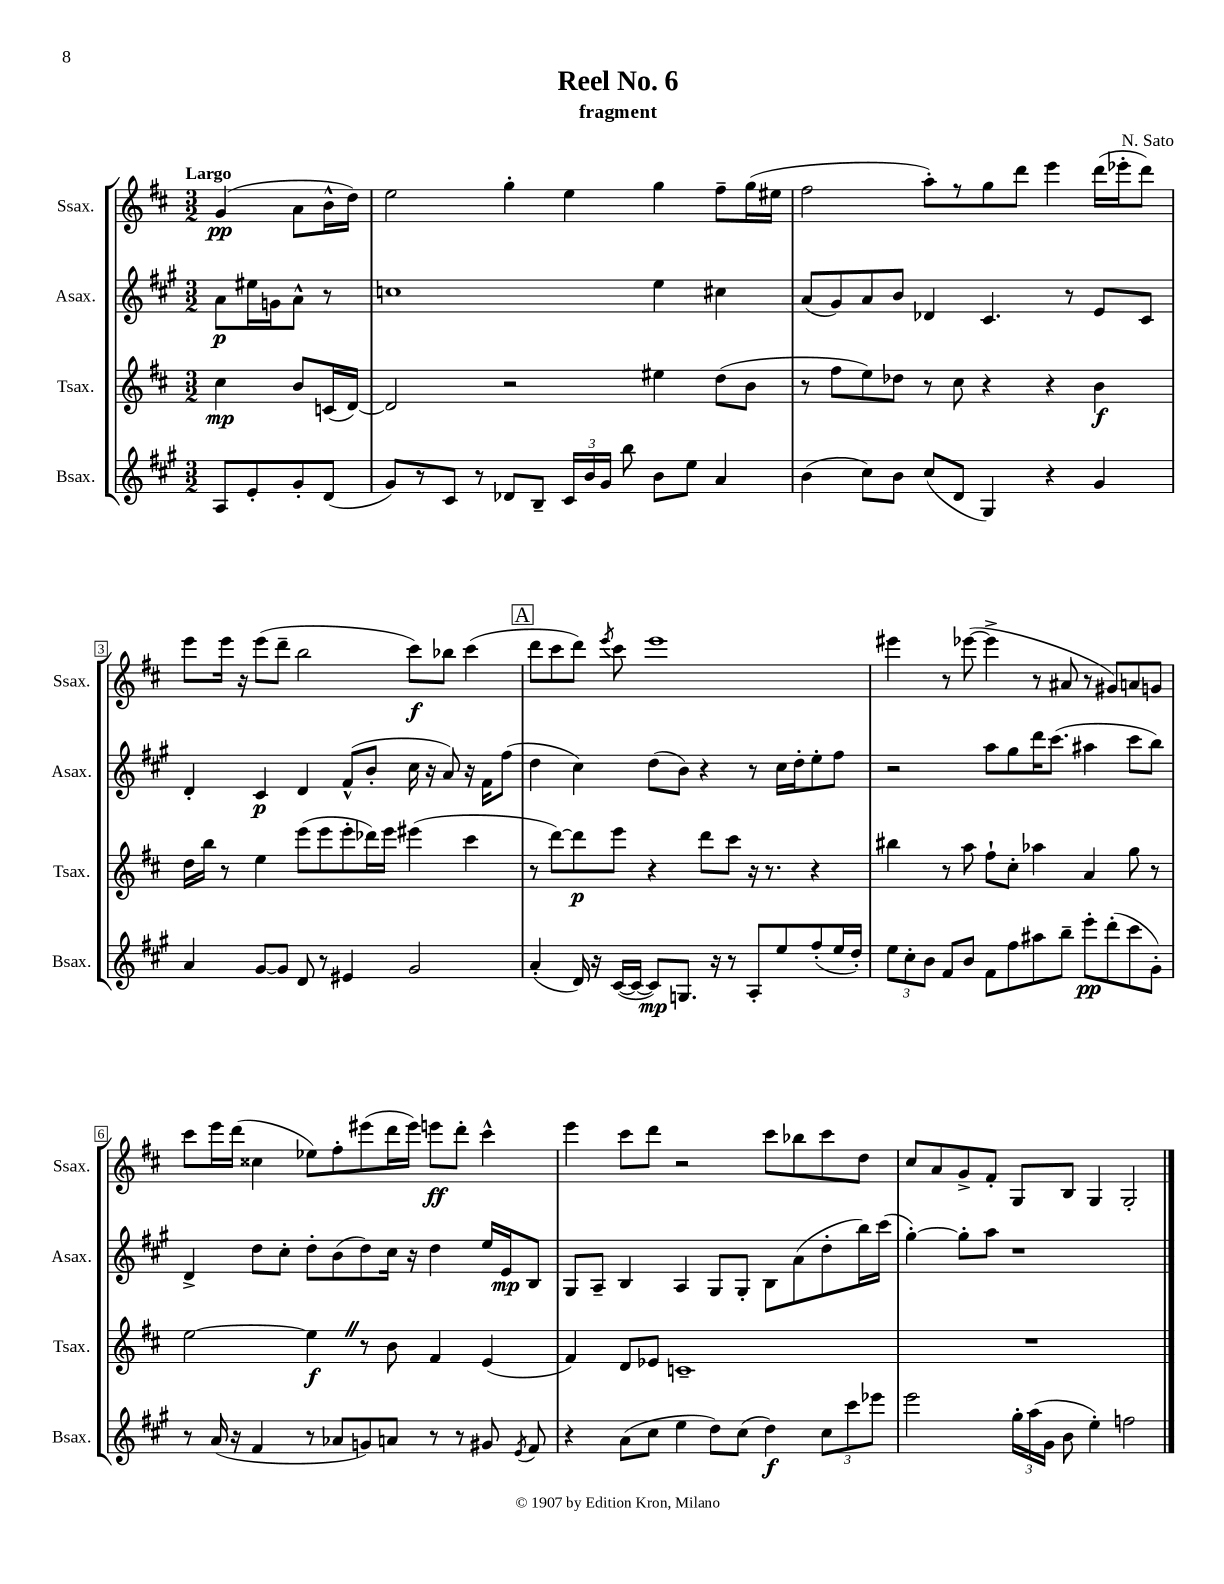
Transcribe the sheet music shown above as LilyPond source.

\header { title = "Reel No. 6" composer = "N. Sato" subtitle = "fragment" }
<<
\new StaffGroup <<
\new Staff = "s0" \with { instrumentName = "Ssax." shortInstrumentName = "Ssax." } {
    \clef treble \key d \major \numericTimeSignature \time 3/2 \partial 2 \tempo "Largo"
    \autoBeamOff g'4\pp( a'8[ b'16-^ d''16]) |
    e''2 g''4-. e''4 g''4 fis''8[-- g''16( eis''16] |
    fis''2 a''8[-.) r8 g''8 d'''8] e'''4 d'''16[( ees'''16-. d'''8]) |
    e'''8[ e'''16] r16 e'''8[( d'''8]-- b''2 cis'''8[\f) bes''8] cis'''4( |
    \mark \markup { \box "A" } d'''8[ cis'''8 d'''8]) \acciaccatura { e'''8 } cis'''8 e'''1 |
    eis'''4 r8 ees'''8~( ees'''4-> r8 ais'8 r8 gis'8[) a'8 g'8] |
    cis'''8[ e'''16 d'''16]( cisis''4 ees''8[) fis''8-. eis'''8( d'''16 eis'''16]) e'''8[\ff d'''8]-. cis'''4-^ |
    e'''4 cis'''8[ d'''8] r2 cis'''8[ bes''8 cis'''8 d''8] |
    cis''8[ a'8 g'8-> fis'8]-. g8[ b8] g4 g2-. \bar "|." |
}
\new Staff = "s1" \with { instrumentName = "Asax." shortInstrumentName = "Asax." } {
    \clef treble \key a \major \numericTimeSignature \time 3/2 \partial 2
    \autoBeamOff a'8[\p eis''16 g'16 a'8]-^ r8 |
    c''1 e''4 cis''4 |
    a'8[( gis'8) a'8 b'8] des'4 cis'4. r8 e'8[ cis'8] |
    d'4-. cis'4\p d'4 fis'8[-^( b'8]-. cis''16 r16 a'8) r16 fis'16[ fis''8]( |
    \mark \markup { \box "A" } d''4 cis''4) d''8[( b'8]) r4 r8 cis''16[ d''16-. e''8-. fis''8] |
    r2 a''8[ gis''8 d'''16 cis'''8.]( ais''4 cis'''8[ b''8]) |
    d'4-> d''8[ cis''8]-. d''8[-. b'8( d''8) cis''16] r16 d''4 e''16[ e'16\mp b8] |
    gis8[ a8]-- b4 a4 gis8[ gis8]-. b8[ a'8( d''8-. b''16) cis'''16]( |
    gis''4~-.) gis''8[-. a''8] r1 \bar "|." |
}
\new Staff = "s2" \with { instrumentName = "Tsax." shortInstrumentName = "Tsax." } {
    \clef treble \key d \major \numericTimeSignature \time 3/2 \partial 2
    \autoBeamOff cis''4\mp b'8[ c'16( d'16]~) |
    d'2 r2 eis''4 d''8[( b'8] |
    r8 fis''8[ e''8) des''8] r8 cis''8 r4 r4 b'4\f |
    d''16[ b''16] r8 e''4 e'''8[( e'''8 e'''8-. des'''16) e'''16] eis'''4( cis'''4 |
    \mark \markup { \box "A" } r8 d'''8[~) d'''8\p e'''8] r4 d'''8[ cis'''8] r16 r8. r4 |
    bis''4 r8 a''8 fis''8[-! cis''8]-. aes''4 a'4 g''8 r8 |
    e''2~ e''4\f \once \override BreathingSign.text = \markup { \musicglyph "scripts.caesura.straight" } \breathe r8 b'8 fis'4 e'4( |
    fis'4) d'8[ ees'8] c'1-- |
    R1. \bar "|." |
}
\new Staff = "s3" \with { instrumentName = "Bsax." shortInstrumentName = "Bsax." } {
    \clef treble \key a \major \numericTimeSignature \time 3/2 \partial 2
    \autoBeamOff a8[ e'8-. gis'8-. d'8]( |
    gis'8[) r8 cis'8] r8 des'8[ b8]-- \tuplet 3/2 { cis'16[ b'16 gis'16] } b''8 b'8[ e''8] a'4 |
    b'4( cis''8[) b'8] cis''8[( d'8] gis4) r4 gis'4 |
    a'4 gis'8[~ gis'8] d'8 r8 eis'4 gis'2 |
    \mark \markup { \box "A" } a'4-.( d'16) r16 cis'16[~( cis'16]~ cis'8[\mp) g8.] r16 r8 a8[-. e''8 fis''8-.( e''16 d''16]-.) |
    \tuplet 3/2 { e''8[ cis''8-. b'8] } fis'8[ b'8] fis'8[ fis''8 ais''8 b''8]-- e'''8[-.\pp d'''8-.( cis'''8 gis'8]-.) |
    r8 a'16( r16 fis'4 r8 aes'8[ g'8) a'8] r8 r8 gis'8 \acciaccatura { e'8 } fis'8 |
    r4 a'8[( cis''8] e''4 d''8[) cis''8]( d''4\f) \tuplet 3/2 { cis''8[ cis'''8 ees'''8] } |
    e'''2 \tuplet 3/2 { gis''16[-. a''16( gis'16] } b'8 e''4-.) f''2 \bar "|." |
}
>>
>>
\layout { \context { \Score \override BarNumber.stencil = #(make-stencil-boxer 0.1 0.3 ly:text-interface::print) } }
